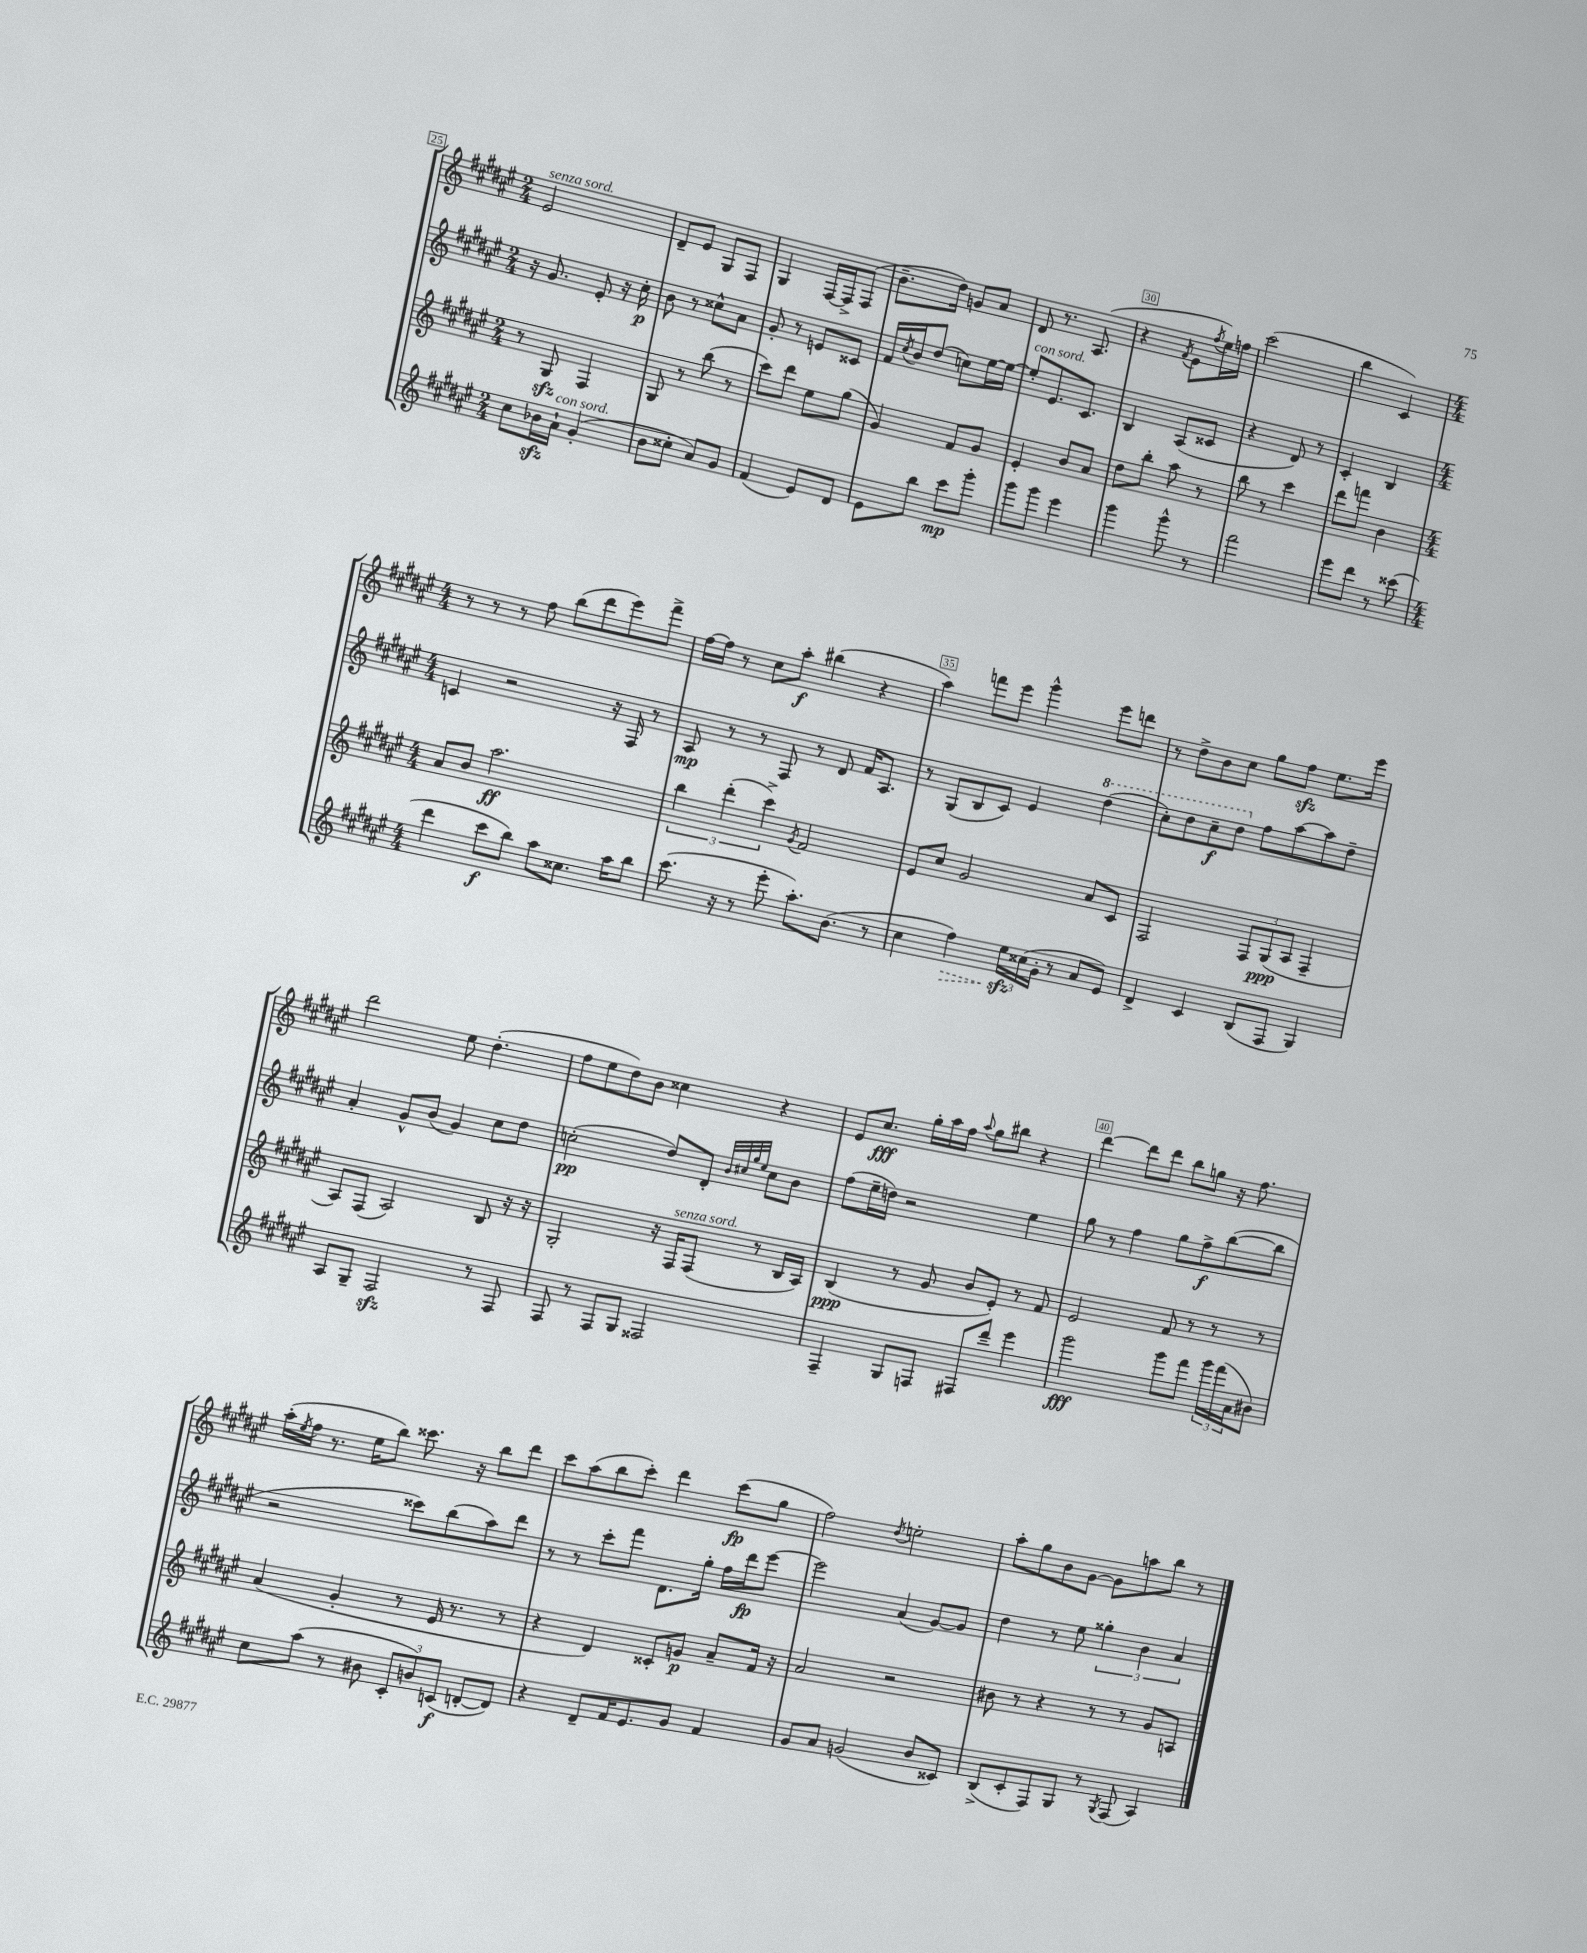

**kern	**dynam	**kern	**dynam	**kern	**dynam	**kern	**dynam
*part4	*part4	*part3	*part3	*part2	*part2	*part1	*part1
*staff4	*staff4	*staff3	*staff3	*staff2	*staff2	*staff1	*staff1
*clefG2	*	*clefG2	*	*clefG2	*	*clefG2	*
*k[f#c#g#d#a#e#]	*	*k[f#c#g#d#a#e#]	*	*k[f#c#g#d#a#e#]	*	*k[f#c#g#d#a#e#]	*
*M2/4	*	*M2/4	*	*M2/4	*	*M2/4	*
=25	=25	=25	=25	=25	=25	=25	=25
!	!	!	!	!	!	!LO:TX:a:i:t=senza sord.	!
8cc#\L	.	8r	.	16r	.	2e#/	.
.	.	.	.	8.g#/	.	.	.
16b-Xzz\L	.	8G#zz/	.	.	.	.	.
!LO:TX:a:i:t=con sord.	!	!	!	!	!	!	!
16a#`\JJ	.	.	.	.	.	.	.
(4g#'/	.	4F#/	.	8e#'/	.	.	.
.	.	.	.	16r	.	.	.
.	.	.	.	16cc#'\	p	.	.
=26	=26	=26	=26	=26	=26	=26	=26
8b\L	.	8G#/	.	8b\	.	8d#~/L	.
8cc##X'\J	.	8r	.	8r	.	8e#/J	.
8a#/L)	.	(8bb\	.	8cc##X^^\L	.	8G#/L	.
8g#/J	.	8r	.	8a#\J	.	8F#/J	.
=27	=27	=27	=27	=27	=27	=27	=27
(4f#/	.	8ccc#\L)	.	8g#'/	.	4G#/	.
.	.	8ddd#\J	.	8r	.	.	.
8e#/L)	.	8ee#\L	.	8en/L	.	[16F#/LL	.
.	.	.	.	.	.	16F#^/J]	.
8d#/J	.	(8gg#\J	.	8c##X/J	.	(8F#/J	.
=28	=28	=28	=28	=28	=28	=28	=28
8e#\L	.	4g#/)	.	16f#/LL	.	8.b~\L	.
.	.	.	.	8qcc#/	.	.	.
.	.	.	.	16b/J	.	.	.
8bb\J	.	.	.	(8dd#/J	.	.	.
.	.	.	.	.	.	16dd#\Jk)	.
8ccc#\L	mp	8f#/L	.	8ccn\L)	.	8gn/L	.
8ggg#'\J	.	8g#/J	.	[16ee#\L	.	8a#/J	.
.	.	.	.	16ee#\JJ_	.	.	.
=29	=29	=29	=29	=29	=29	=29	=29
!	!	!	!	!LO:TX:a:i:t=con sord.	!	!	!
8ggg#\L	.	4e#'/	.	8ee#'/L]	.	8d#/	.
8ggg#\J	.	.	.	8.e#/	.	8.r	.
4eee#\	.	8b/L	.	.	.	.	.
.	.	.	.	8.c#/J	.	(8.A#/	.
.	.	8a#/J	.	.	.	.	.
=30	=30	=30	=30	=30	=30	=30	=30
4ggg#\	.	8dd#\L	.	4B/	.	4r	.
.	.	8bb'\J	.	.	.	.	.
.	.	.	.	.	.	8qf#/	.
8ggg#^^\	.	8aa#\	.	(8A#/L	.	8e#\L	.
.	.	.	.	.	.	8qff#/	.
8r	.	8r	.	8c##X/J	.	16ee#\L)	.
.	.	.	.	.	.	16ffn\JJ	.
=31	=31	=31	=31	=31	=31	=31	=31
2fff#\	.	8bb\	.	4r	.	(2ccc#\	.
.	.	8r	.	.	.	.	.
.	.	4ccc#\	.	8d#/)	.	.	.
.	.	.	.	8r	.	.	.
=32	=32	=32	=32	=32	=32	=32	=32
8eee#\L	.	8ddd#\L	.	4c#'/	.	4bb\	.
8ddd#\J	.	8fffn\J	.	.	.	.	.
8r	.	4b\	.	4B/	.	4c#/)	.
(8ccc##X\	.	.	.	.	.	.	.
!!LO:LB:g=z
=33	=33	=33	=33	=33	=33	=33	=33
*M4/4	*	*M4/4	*	*M4/4	*	*M4/4	*
4ddd#\	.	8a#/L	.	4cn/	.	8r	.
.	.	8b/J	.	.	.	8r	.
8ccc#\L	f	2.aa#\	ff	2r	.	8r	.
8bb\J)	.	.	.	.	.	8ff#\	.
8aa#\L	.	.	.	.	.	(8bb\L	.
8.cc##X\J	.	.	.	.	.	8ddd#\	.
.	.	.	.	16r	.	8eee#\)	.
16aa#\KL	.	.	.	16F#/	.	.	.
8bb\J	.	.	.	8r	.	8fff#^\J	.
=34	=34	=34	=34	=34	=34	=34	=34
(8.ccc#\	.	6bb\	.	8A#/	mp	[16ff#\LL	.
.	.	.	.	.	.	16ff#\JJ]	.
.	.	.	.	8r	.	8r	.
.	.	(6ddd#'\	.	.	.	.	.
16r	.	.	.	.	.	.	.
8r	.	.	.	8r	.	8cc#\L	.
.	.	6ccc#^\)	.	.	.	.	.
8eee#'\	.	.	.	8F#/	.	8aa#'\J	f
.	.	8qg#/	.	.	.	.	.
8.aa#'\L)	.	2f#/	.	8r	.	(4bb#X\	.
.	.	.	.	8d#/	.	.	.
(8.b\J	.	.	.	.	.	.	.
.	.	.	.	16f#/KL	.	4r	.
.	.	.	.	8.A#/J	.	.	.
8r	.	.	.	.	.	.	.
=35	=35	=35	=35	=35	=35	=35	=35
4cc#\	.	8e#/L	.	8r	.	4aa#\)	.
.	.	8cc#/J	.	(8G#/L	.	.	.
!	!LO:HP:b	!	!	!	!	!	!
4ff#\)	>	2g#/	.	8B/	.	8fffn\L	.
.	.	.	.	8c#/J)	.	8eee#\J	.
24ee#zz\LL	.	.	.	4e#/	.	4ggg#^^\	.
(24cc##X\	]	.	.	.	.	.	.
24g#'\JJ	.	.	.	.	.	.	.
8r	.	.	.	.	.	.	.
*	*	*	*	*8va	*	*	*
8a#/L	.	8a#/L	.	(4ddd#\	.	8eee#\L	.
8e#/J)	.	8c#/J	.	.	.	8dddn\J	.
=36	=36	=36	=36	=36	=36	=36	=36
4d#^/	.	2F#/	.	8ccc#'\L)	.	8r	.
.	.	.	.	8ddd#\	.	8dd#^\L	.
4c#/	.	.	.	8ccc#~\	f	8b\	.
.	.	.	.	8ddd#\J	.	8cc#\J	.
*	*	*	*	*X8va	*	*	*
(8B/L	.	12F#/L	.	8ff#\L	.	8gg#\L	.
.	.	(12G#/	ppp	.	.	.	.
8F#/J	.	.	.	[8aa#\	.	8ff#zz\J	.
.	.	12A#/J	.	.	.	.	.
4G#/)	.	4F#~/	.	8aa#\]	.	8.ee#\L	.
.	.	.	.	8dd#~\J	.	.	.
.	.	.	.	.	.	16eee#\Jk	.
!!LO:LB:g=z
=37	=37	=37	=37	=37	=37	=37	=37
8A#/L	.	8A#/L)	.	4a#'/	.	2ddd#\	.
8G#~/J	.	(8F#/J	.	.	.	.	.
2F#zz/	.	2A#/)	.	8g#^^/L	.	.	.
.	.	.	.	(8b/J	.	.	.
.	.	.	.	4g#/)	.	8ee#\	.
.	.	.	.	.	.	(4.dd#'\	.
8r	.	8B/	.	8cc#\L	.	.	.
8F#/	.	16r	.	8dd#\J	.	.	.
.	.	16r	.	.	.	.	.
=38	=38	=38	=38	=38	=38	=38	=38
8F#/	.	2G#'/	.	(2ccn'\	pp	8ff#\L	.
8r	.	.	.	.	.	8ee#\	.
8F#/L	.	.	.	.	.	8dd#\)	.
8G#/J	.	.	.	.	.	8b\J	.
2F##X/	.	16r	.	8dd#/L)	.	4cc##X\	.
!	!	!LO:TX:a:i:t=senza sord.	!	!	!	!	!
.	.	16F#/KL	.	.	.	.	.
.	.	(8F#/J	.	8d#'/J	.	.	.
.	.	.	.	32qqb/LLL	.	.	.
.	.	.	.	32qqcc#X/	.	.	.
.	.	.	.	32qqgg#/	.	.	.
.	.	.	.	32qqee#/JJJ	.	.	.
.	.	8r	.	8cc#\L	.	4r	.
.	.	16B/LL	.	8b\J	.	.	.
.	.	16A#/JJ)	.	.	.	.	.
=39	=39	=39	=39	=39	=39	=39	=39
4F#~/	.	(4B/	ppp	(8ff#\L	.	8e#/L	.
.	.	.	.	16ee#~\L	.	8.cc#/J	fff
.	.	.	.	16ddn\JJ)	.	.	.
8G#/L	.	8r	.	2r	.	.	.
.	.	.	.	.	.	16gg#'\LL	.
8Fn/J	.	8g#/	.	.	.	16aa#\	.
.	.	.	.	.	.	16ff#\JJ	.
.	.	.	.	.	.	8qqaa#/	.
8F#X/L	.	8b/L	.	.	.	8gg#\L	.
8ddd#~/J	.	8e#'/J)	.	.	.	8bb#X\J	.
4eee#\	.	8r	.	4ee#\	.	4r	.
.	.	8f#/	.	.	.	.	.
=40	=40	=40	=40	=40	=40	=40	=40
2ggg#\	fff	2e#/	.	8gg#\	.	[4ddd#\	.
.	.	.	.	8r	.	.	.
.	.	.	.	4ff#\	.	8ddd#\L]	.
.	.	.	.	.	.	8ddd#\J	.
8ggg#\L	.	8f#/	.	8gg#\L	.	8bb\L	.
8fff#\J	.	8r	.	8ff#^\	f	8ggn\J	.
24ggg#\LL	.	8r	.	([8bb\	.	16r	.
(24fff#\	.	.	.	.	.	.	.
.	.	.	.	.	.	8.ff#\	.
24a#\J	.	.	.	.	.	.	.
8b#X\J)	.	8r	.	8bb\J]	.	.	.
!!LO:LB:g=z
=41	=41	=41	=41	=41	=41	=41	=41
8cc#\L	.	(4a#/	.	2r	.	(16aa#'\LL	.
.	.	.	.	.	.	8qee#/	.
.	.	.	.	.	.	16ff#\JJ	.
(8aa#\J	.	.	.	.	.	8.r	.
8r	.	4g#'/	.	.	.	.	.
.	.	.	.	.	.	16ee#\KL	.
8b#X\	.	.	.	.	.	8bb\J)	.
12c#'/L	.	8r	.	8ccc##X\L)	.	8.ccc##X\	.
12bn/)	.	.	.	.	.	.	.
.	.	16e#/	.	(8bb\	.	.	.
(12cn/J	f	.	.	.	.	.	.
.	.	8.r	.	.	.	16r	.
[8dn'/L	.	.	.	8aa#\)	.	8bb\L	.
8d/J])	.	8r	.	8ddd#\J	.	8ddd#\J	.
=42	=42	=42	=42	=42	=42	=42	=42
4r	.	4r	.	8r	.	8ccc#\L	.
.	.	.	.	8r	.	(8aa#\	.
8d#~/L	.	4d#/)	.	8ccc#'\L	.	8bb\	.
16f#/K	.	.	.	8fff#\J	.	8ccc#'\J)	.
8.e#/	.	.	.	.	.	.	.
.	.	8c##X'/L	.	8.d#\L	.	4ddd#\	.
8g#/J	.	8gn/J	p	.	.	.	.
.	.	.	.	16gg#'\Jk	.	.	.
4f#/	.	8a#~/L	.	16ff#\LL	.	(8ccc#\L	fp
.	.	.	.	16ddd#\J	fp	.	.
.	.	16f#/Jk	.	[8eee#\J	.	8gg#\J	.
.	.	16r	.	.	.	.	.
=43	=43	=43	=43	=43	=43	=43	=43
8g#/L	.	2a#/	.	2eee#\]	.	2ff#\)	.
8a#/J	.	.	.	.	.	.	.
(2gn/	.	.	.	.	.	.	.
.	.	.	.	.	.	8qdd#/	.
.	.	2r	.	(4a#/	.	2een'\	.
8b/L	.	.	.	[8g#/L)	.	.	.
8c##X/J)	.	.	.	8g#/J]	.	.	.
=44	=44	=44	=44	=44	=44	=44	=44
(8B^/L	.	8b#X\	.	4dd#\	.	8aa#'\L	.
8c#'/	.	8r	.	.	.	8gg#\	.
8F#/)	.	4r	.	8r	.	8b\	.
8G#/J	.	.	.	8ee#\	.	[8g#\J	.
8r	.	8r	.	6gg##X'\	.	8g#\L]	.
8qG#/	.	.	.	.	.	.	.
(8F#/	.	8r	.	.	.	8aan\	.
.	.	.	.	6b\	.	.	.
4A#/)	.	8g#/L	.	.	.	8bb\J	.
.	.	.	.	6a#/	.	.	.
.	.	8An/J	.	.	.	8r	.
==	==	==	==	==	==	==	==
*-	*-	*-	*-	*-	*-	*-	*-
